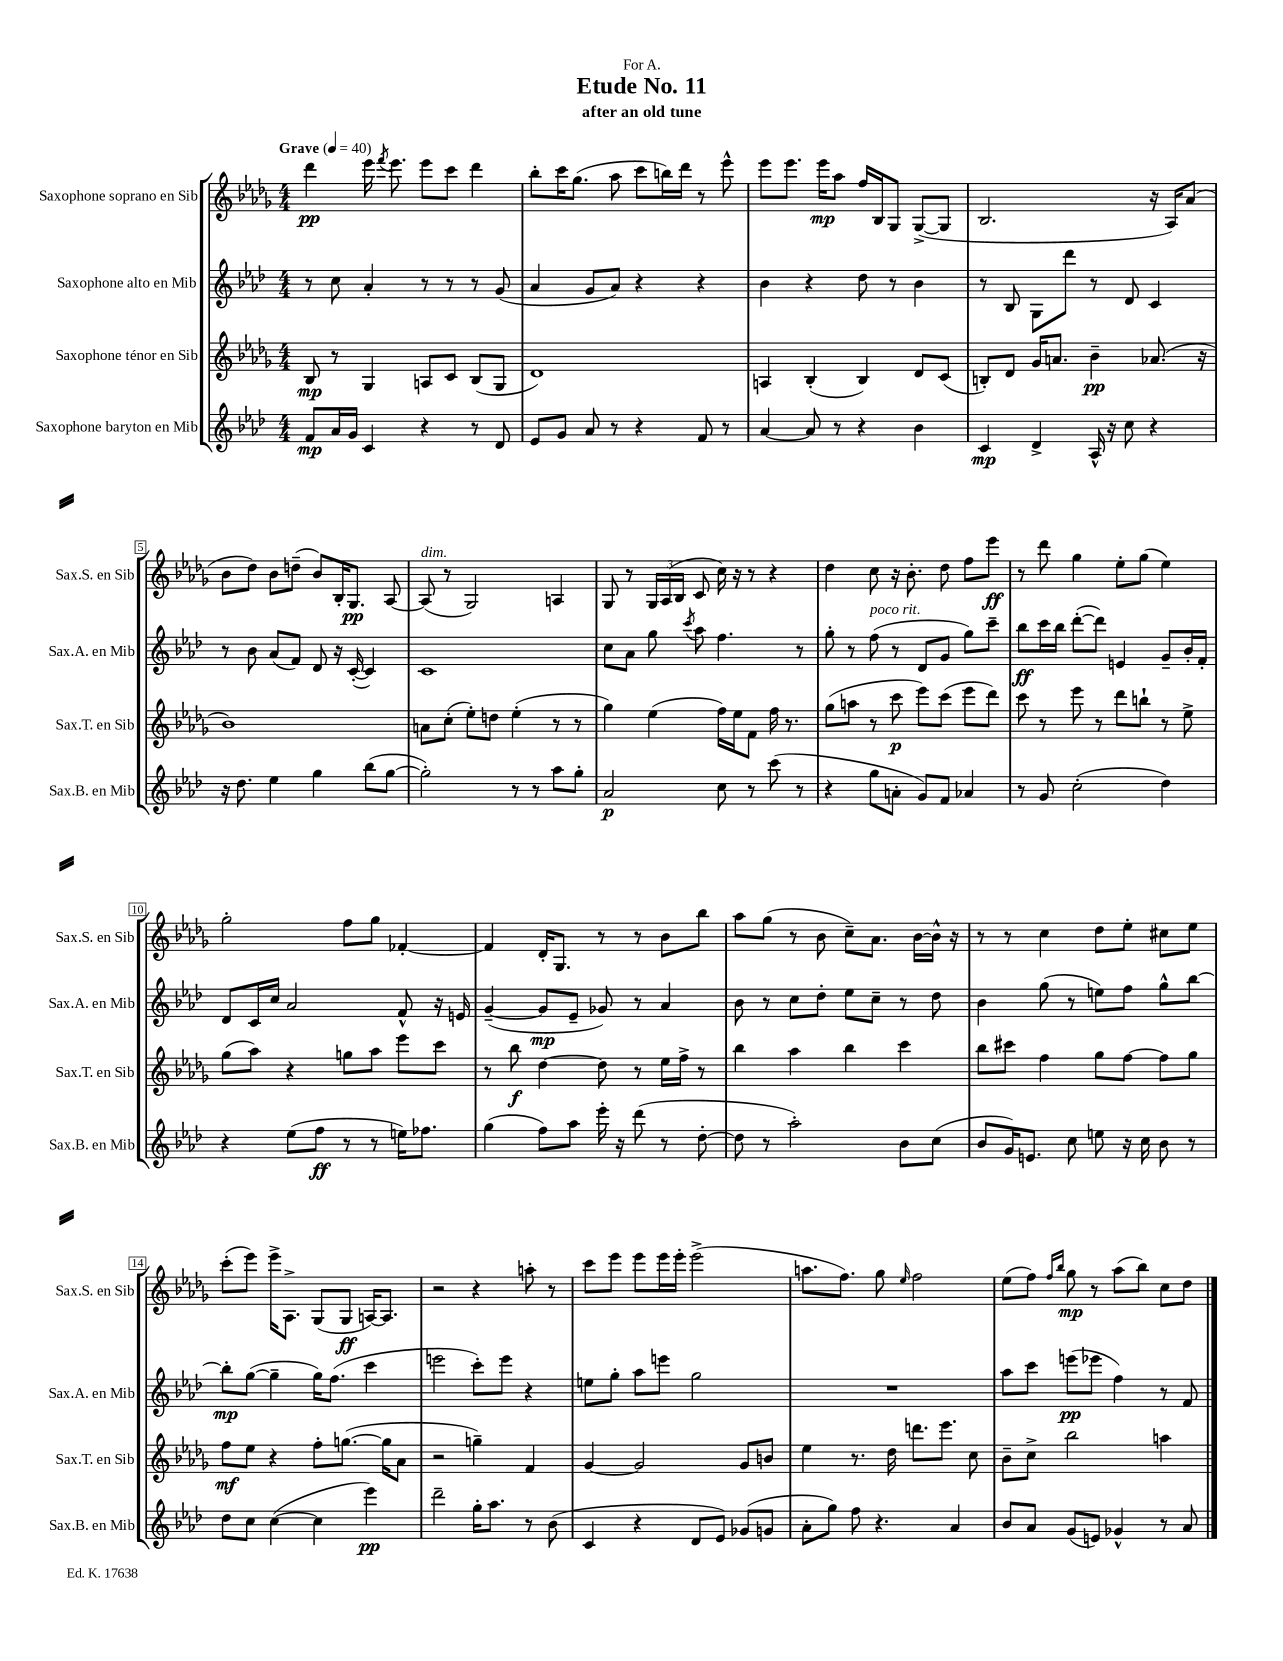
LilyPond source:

\header { title = "Etude No. 11" subtitle = "after an old tune" dedication = "For A." }
<<
\new StaffGroup <<
\new Staff = "s0" \with { instrumentName = "Saxophone soprano en Sib" shortInstrumentName = "Sax.S. en Sib" } {
    \clef treble \key des \major \numericTimeSignature \time 4/4 \tempo "Grave" 4 = 40
    \autoBeamOff des'''4\pp ees'''16 \acciaccatura { f'''8 } ees'''8. ees'''8[ c'''8] des'''4 |
    bes''8[-. c'''16 ges''8.]( aes''8 c'''8[ b''16) des'''16] r8 ees'''8-^ |
    ees'''8[ ees'''8.] ees'''16[\mp aes''8] f''16[ bes16 ges8] ges8[~->( ges8] |
    bes2. r16 aes16[) aes'8]( |
    bes'8[ des''8]) bes'8[ d''8]--( bes'8[) bes16-. ges8.]\pp aes8~ |
    aes8^\markup { \italic "dim." }( r8 ges2) a4 |
    ges8 r8 \tuplet 3/2 { ges16[ aes16( bes16] } c'8 c''16) r16 r8 r4 |
    des''4 c''8 r16 bes'8.-. des''8 f''8[ ees'''8]\ff |
    r8 des'''8 ges''4 ees''8[-. ges''8]( ees''4) |
    ges''2-. f''8[ ges''8] fes'4~-. |
    fes'4 des'16[-. ges8.] r8 r8 bes'8[ bes''8] |
    aes''8[ ges''8]( r8 bes'8 c''8[--) aes'8.] bes'16[~ bes'16]-^ r16 |
    r8 r8 c''4 des''8[ ees''8]-. cis''8[ ees''8] |
    c'''8[-.( ees'''8]) ees'''16[-> aes8.]-> ges8[( ges8]\ff a16[~) a8.] |
    r2 r4 a''8-. r8 |
    c'''8[ ees'''8] ees'''8[ ees'''16 ees'''16]-. ees'''2->( |
    a''8.[ f''8.]) ges''8 \grace { ees''16 } f''2 |
    ees''8[( f''8]) \grace { f''16[ bes''16] } ges''8\mp r8 aes''8[( bes''8]) c''8[ des''8] \bar "|." |
}
\new Staff = "s1" \with { instrumentName = "Saxophone alto en Mib" shortInstrumentName = "Sax.A. en Mib" } {
    \clef treble \key aes \major \numericTimeSignature \time 4/4
    \autoBeamOff r8 c''8 aes'4-. r8 r8 r8 g'8( |
    aes'4 g'8[ aes'8]) r4 r4 |
    bes'4 r4 des''8 r8 bes'4 |
    r8 bes8 g8[ des'''8] r8 des'8 c'4 |
    r8 bes'8 aes'8[( f'8]) des'8 r16 c'16~-.( c'4) |
    c'1 |
    c''8[ aes'8] g''8 \acciaccatura { c'''8 } aes''8 f''4. r8 |
    g''8-. r8 f''8^\markup { \italic "poco rit." }( r8 des'8[ g'8] g''8[) c'''8]-- |
    bes''8[\ff c'''16 bes''16] des'''8[~-.( des'''8]) e'4 g'8[-- bes'16-. f'16]-. |
    des'8[ c'16 c''16] aes'2 f'8-^ r16 e'16 |
    g'4~--( g'8[\mp ees'8]-- ges'8) r8 aes'4 |
    bes'8 r8 c''8[ des''8]-. ees''8[ c''8]-- r8 des''8 |
    bes'4 g''8( r8 e''8[) f''8] g''8[-^ bes''8]~ |
    bes''8[-.\mp g''8]~( g''4-- g''16[) f''8.]( c'''4 |
    e'''2 c'''8[-.) e'''8] r4 |
    e''8[ g''8]-. aes''8[ e'''8] g''2 |
    R1 |
    aes''8[ c'''8] e'''8[\pp( ees'''8] f''4) r8 f'8 \bar "|." |
}
\new Staff = "s2" \with { instrumentName = "Saxophone ténor en Sib" shortInstrumentName = "Sax.T. en Sib" } {
    \clef treble \key des \major \numericTimeSignature \time 4/4
    \autoBeamOff bes8\mp r8 ges4 a8[ c'8] bes8[( ges8] |
    des'1) |
    a4 bes4-.( bes4) des'8[ c'8]( |
    b8[-.) des'8] ges'16[ a'8.] bes'4--\pp aes'8.( r16 |
    bes'1) |
    a'8[ c''8]-.( ees''8[-.) d''8] ees''4-.( r8 r8 |
    ges''4) ees''4( f''16[) ees''16 f'8] f''16 r8. |
    ges''8[( a''8] r8 c'''8\p ees'''8[) c'''8]( ees'''8[ des'''8]) |
    c'''8 r8 ees'''8 r8 des'''8[ b''8]-! r8 ees''8-> |
    ges''8[( aes''8]) r4 g''8[ aes''8] ees'''8[ c'''8] |
    r8 bes''8\f des''4~ des''8 r8 ees''16[ f''16]-> r8 |
    bes''4 aes''4 bes''4 c'''4 |
    bes''8[ cis'''8] f''4 ges''8[ f''8]~ f''8[ ges''8] |
    f''8[\mf ees''8] r4 f''8[-. g''8.]~( g''16[ aes'8] |
    r2 g''4--) f'4 |
    ges'4~ ges'2 ges'8[ b'8] |
    ees''4 r8. des''16 d'''8.[ ees'''8.] c''8 |
    bes'8[-- c''8]-> bes''2 a''4 \bar "|." |
}
\new Staff = "s3" \with { instrumentName = "Saxophone baryton en Mib" shortInstrumentName = "Sax.B. en Mib" } {
    \clef treble \key aes \major \numericTimeSignature \time 4/4
    \autoBeamOff f'8[\mp aes'16 g'16] c'4 r4 r8 des'8 |
    ees'8[ g'8] aes'8 r8 r4 f'8 r8 |
    aes'4~ aes'8 r8 r4 bes'4 |
    c'4\mp des'4-> aes16-^ r16 c''8 r4 |
    r16 des''8. ees''4 g''4 bes''8[( g''8]~ |
    g''2-.) r8 r8 aes''8[ g''8]-. |
    aes'2\p c''8 r8 c'''8( r8 |
    r4 g''8[ a'8]-. g'8[) f'8] aes'4 |
    r8 g'8 c''2-.( des''4) |
    r4 ees''8[( f''8]\ff r8 r8 e''16[) fes''8.] |
    g''4( f''8[) aes''8] ees'''16-. r16 des'''8( r8 des''8~-. |
    des''8 r8 aes''2-.) bes'8[ c''8]( |
    bes'8[ g'16) e'8.] c''8 e''8 r16 c''16 bes'8 r8 |
    des''8[ c''8] c''4~( c''4 ees'''4\pp) |
    des'''2-- g''16[-. aes''8.] r8 bes'8( |
    c'4 r4 des'8[ ees'8]) ges'8[( g'8] |
    aes'8[-. g''8]) f''8 r4. aes'4 |
    bes'8[ aes'8] g'8[( e'8]) ges'4-^ r8 aes'8 \bar "|." |
}
>>
>>
\layout { \context { \Score \override BarNumber.stencil = #(make-stencil-boxer 0.1 0.3 ly:text-interface::print) } }
